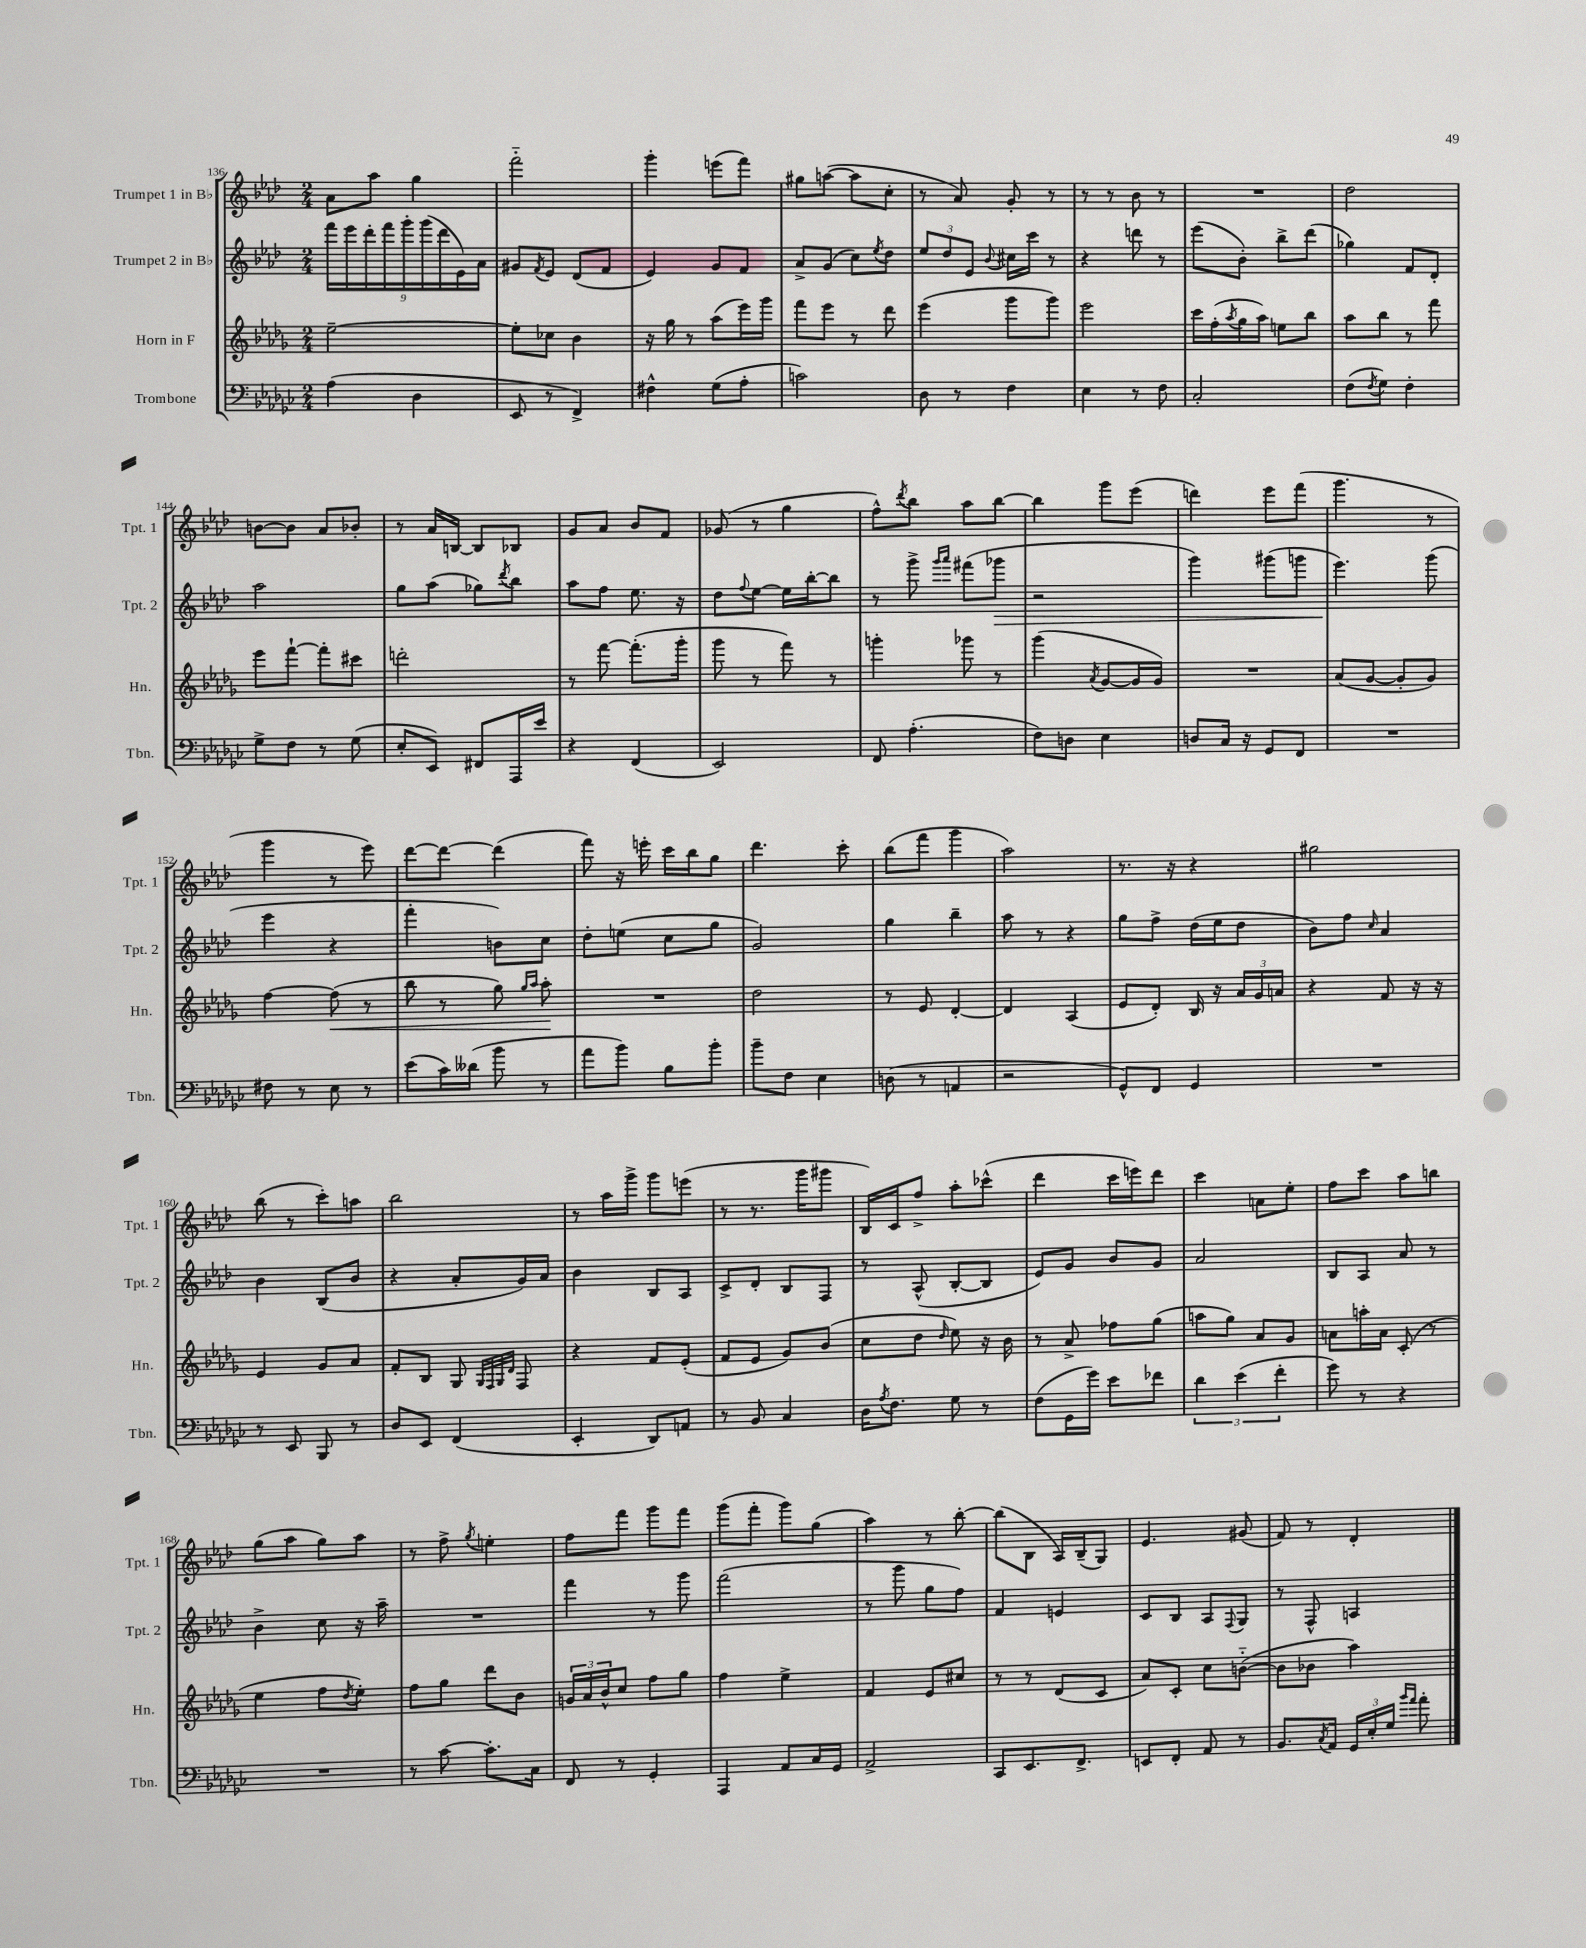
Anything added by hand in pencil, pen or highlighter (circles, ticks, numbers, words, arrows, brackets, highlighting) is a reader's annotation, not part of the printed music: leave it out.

**kern	**kern	**dynam	**kern	**dynam	**kern
*part4	*part3	*part3	*part2	*part2	*part1
*staff4	*staff3	*staff3	*staff2	*staff2	*staff1
*I"Trombone	*I"Horn in F	*	*I"Trumpet 2 in B♭	*	*I"Trumpet 1 in B♭
*I'Tbn.	*I'Hn.	*	*I'Tpt. 2	*	*I'Tpt. 1
*clefF4	*clefG2	*	*clefG2	*	*clefG2
*k[b-e-a-d-g-c-]	*k[b-e-a-d-g-]	*	*k[b-e-a-d-]	*	*k[b-e-a-d-]
*M2/4	*M2/4	*	*M2/4	*	*M2/4
=136	=136	=136	=136	=136	=136
(4A-\	[2ee-~\	.	18fff\LL	.	8a-\L
.	.	.	18eee-\	.	.
.	.	.	18ddd-'\	.	.
.	.	.	.	.	8aa-\J
.	.	.	18fff\	.	.
.	.	.	18ggg'\	.	.
4D-\	.	.	.	.	4gg\
.	.	.	(18ggg\	.	.
.	.	.	18ddd-\	.	.
.	.	.	18e-\)	.	.
.	.	.	18a-\JJ	.	.
=137	=137	=137	=137	=137	=137
8EE-/	8ee-'\L]	.	8g#X/L	.	2fff\
.	.	.	8qf/	.	.
8r	8cc-X\J	.	8e-/J	.	.
4FF^/)	4b-\	.	(8d-/L	.	.
.	.	.	8f/J	.	.
=138	=138	=138	=138	=138	=138
4F#X^^\	16r	.	4e-/)	.	4ggg'\
.	16gg-\	.	.	.	.
.	8r	.	.	.	.
(8G-\L	(8aa-\L	.	8g/L	.	(8eeen\L
8A-'\J	16eee-\L)	.	8f/J	.	8fff\J)
.	16ggg-\JJ	.	.	.	.
=139	=139	=139	=139	=139	=139
2cn\)	8fff\L	.	8a-^/L	.	8gg#X\L
.	8eee-\J	.	(8g/J	.	([8aan\J
.	8r	.	8cc\L)	.	8aa\L]
.	.	.	8qee-/	.	.
.	8ddd-\	.	8dd-\J	.	8cc'\J
=140	=140	=140	=140	=140	=140
8D-\	(4eee-\	.	12ee-/L	.	8r
.	.	.	12dd-/	.	.
8r	.	.	.	.	8a-/)
.	.	.	12e-/J	.	.
.	.	.	8qqb-/	.	.
4F\	8ggg-\L	.	16cc#X\LL	.	8g'/
.	.	.	16ccc\JJ	.	.
.	8ggg-\J)	.	8r	.	8r
=141	=141	=141	=141	=141	=141
4E-\	2eee-\	.	4r	.	8r
.	.	.	.	.	8r
8r	.	.	8dddn\	.	8b-\
8F\	.	.	8r	.	8r
=142	=142	=142	=142	=142	=142
2C-'/	16ccc\LL	.	(8eee-\L	.	2r
.	(16ff'\	.	.	.	.
.	8qaa-/	.	.	.	.
.	16gg-\	.	8b-'\J)	.	.
.	16aa-\JJ)	.	.	.	.
.	8een\L	.	8bb-^\L	.	.
.	8bb-\J	.	(8ddd-\J	.	.
=143	=143	=143	=143	=143	=143
(8F\L	8aa-\L	.	4gg-X\)	.	2dd-\
8qF/	.	.	.	.	.
8G-\J)	8bb-\J	.	.	.	.
4F'\	8r	.	8f/L	.	.
.	8fff\	.	8d-'/J	.	.
!!LO:LB:g=z
=144	=144	=144	=144	=144	=144
8G-^\L	8eee-\L	.	2aa-\	.	[8bn\L
8F\J	[8fff`\J	.	.	.	8b\J]
8r	8fff'\L]	.	.	.	8a-/L
(8G-\	8ccc#X\J	.	.	.	8b-X'/J
=145	=145	=145	=145	=145	=145
8E-'/L	2dddn'\	.	8gg\L	.	8r
8EE-/J)	.	.	(8aa-\J	.	16a-/LL
.	.	.	.	.	[16Bn/JJ
8FF#X/L	.	.	8gg-X\L)	.	8B/L]
.	.	.	8qddd-/	.	.
16AAA-/L	.	.	8bb-\J	.	8B-X/J
16e-/JJ	.	.	.	.	.
=146	=146	=146	=146	=146	=146
4r	8r	.	8aa-\L	.	8g/L
.	[8fff\	.	8ff\J	.	8a-/J
(4FF/	(8.fff'\L]	.	8.ee-\	.	8b-/L
.	.	.	.	.	8f/J
.	16ggg-'\Jk	.	16r	.	.
=147	=147	=147	=147	=147	=147
2EE-/)	8ggg-\	.	8dd-\L	.	(8g-X/
.	.	.	8qqff/	.	.
.	8r	.	[8ee-\J	.	8r
.	8fff\)	.	16ee-\LL]	.	4gg\
.	.	.	[16bb-'\J	.	.
.	8r	.	8bb-\J]	.	.
=148	=148	=148	=148	=148	=148
8FF/	4gggn'\	.	8r	.	8ff^^\L)
.	.	.	.	.	8qddd-/
(4.A-'\	.	.	8ggg^\	.	8bb-\J
.	.	.	16qqggg/LL	.	.
.	.	.	16qqaaa-/JJ	.	.
.	8ggg-X\	.	(8fff#X\L	.	8aa-\L
!	!	!	!	!LO:HP:b	!
.	8r	.	8ggg-X\J	>	[8bb-\J
=149	=149	=149	=149	=149	=149
8F\L)	(4ggg-\	.	2r	.	4bb-\]
8Dn\J	.	.	.	.	.
.	8qa-/	.	.	.	.
4E-\	[8g-/L	.	.	.	8ggg\L
.	16g-/L]	.	.	.	(8eee-\J
.	16g-/JJ)	.	.	.	.
=150	=150	=150	=150	=150	=150
8Dn/L	2r	.	4ggg\)	.	4dddn\)
16C-/Jk	.	.	.	.	.
16r	.	.	.	.	.
8GG-/L	.	.	(8ggg#X\L	.	8eee-\L
8FF/J	.	.	8gggn\J	.	(8fff\J
=151	=151	=151	=151	=151	=151
2r	(8a-/L	.	4.eee-\)	.	4.ggg\
.	[8g-/J	.	.	.	.
.	8g-'/L]	.	.	.	.
.	8g-/J)	.	(8ggg\	]	8r
!!LO:LB:g=z
=152	=152	=152	=152	=152	=152
8F#X\	[4ff\	.	4eee-\	.	4ggg\
8r	.	.	.	.	.
!	!	!LO:HP:b	!	!	!
8E-\	(8ff\]	<	4r	.	8r
8r	8r	.	.	.	8eee-\)
=153	=153	=153	=153	=153	=153
(8e-\L	8bb-\	.	4fff'\	.	[8ddd-\L
16c-\L)	8r	.	.	.	8ddd-\J_
(16d--X\JJ	.	.	.	.	.
8b-\	8gg-\)	.	8bn\L)	.	(4ddd-\]
.	16qqgg-/LL	.	.	.	.
.	16qqaa-/JJ	.	.	.	.
8r	8aa-'\	.	8cc\J	.	.
.	.	[	.	.	.
=154	=154	=154	=154	=154	=154
8a-\L	2r	.	8dd-'\L	.	8fff\)
8b-\J)	.	.	(8een\J	.	16r
.	.	.	.	.	16eeen'\
8B-\L	.	.	8cc\L	.	16ccc\LL
.	.	.	.	.	16bb-\J
8b-'\J	.	.	8gg\J	.	8gg\J
=155	=155	=155	=155	=155	=155
8b-~\L	2dd-\	.	2g/)	.	4.ddd-\
8F\J	.	.	.	.	.
4E-\	.	.	.	.	.
.	.	.	.	.	8ccc'\
=156	=156	=156	=156	=156	=156
(8Dn\	8r	.	4gg\	.	(8bb-\L
8r	8e-/	.	.	.	8fff\J
4AAn/	[4d-'/	.	4bb-~\	.	4ggg\
=157	=157	=157	=157	=157	=157
2r	4d-/]	.	8aa-\	.	2aa-\)
.	.	.	8r	.	.
.	(4A-/	.	4r	.	.
=158	=158	=158	=158	=158	=158
8GG-^^/L)	8e-/L	.	8gg\L	.	8.r
8FF/J	8d-'/J)	.	8ff^\J	.	.
.	.	.	.	.	16r
4GG-/	16B-/	.	(16dd-\LL	.	4r
.	16r	.	16ee-\J	.	.
.	24a-/LL	.	8dd-\J	.	.
.	24g-/	.	.	.	.
.	24an/JJ	.	.	.	.
=159	=159	=159	=159	=159	=159
2r	4r	.	8b-\L)	.	2gg#X\
.	.	.	8ff\J	.	.
.	.	.	16qqcc/	.	.
.	8f/	.	4a-/	.	.
.	16r	.	.	.	.
.	16r	.	.	.	.
!!LO:LB:g=z
=160	=160	=160	=160	=160	=160
8r	4e-/	.	4b-\	.	(8bb-\
8EE-/	.	.	.	.	8r
8BBB-/	8g-/L	.	(8B-/L	.	8ccc'\L)
8r	8a-/J	.	8b-/J	.	8aan\J
=161	=161	=161	=161	=161	=161
8D-/L	8f'/L	.	4r	.	2bb-\
8EE-/J	8B-/J	.	.	.	.
(4FF/	8G-/	.	8a-'/L	.	.
.	32qqG-/LLL	.	.	.	.
.	32qqF/	.	.	.	.
.	32qqG-/	.	.	.	.
.	32qqd-/JJJ	.	.	.	.
.	8F/	.	16g/L)	.	.
.	.	.	16a-/JJ	.	.
=162	=162	=162	=162	=162	=162
4EE-'/	4r	.	4b-\	.	8r
.	.	.	.	.	16aa-\LL
.	.	.	.	.	16ggg^\JJ
8DD-/L)	8f/L	.	8B-/L	.	8ggg\L
8AAn/J	(8e-'/J	.	8A-/J	.	(8eeen\J
=163	=163	=163	=163	=163	=163
8r	8f/L	.	8c^/L	.	8r
8BB-/	8e-/J	.	8d-'/J	.	8.r
4C-/	8g-/L)	.	8B-/L	.	.
.	.	.	.	.	16ggg\KL
.	(8b-/J	.	8F/J	.	8ggg#X\J
=164	=164	=164	=164	=164	=164
16D-\KL	8cc\L	.	8r	.	16B-/LL)
8qA-/	.	.	.	.	.
8.F\J	.	.	.	.	16c/J
.	8dd-\J	.	(8A-^^/	.	8ff^/J
.	16qqdd-/	.	.	.	.
8G-\	8ee-\)	.	[8B-'/L	.	8aa-'\L
8r	16r	.	8B-/J]	.	(8ccc-X^^\J
.	16b-\	.	.	.	.
=165	=165	=165	=165	=165	=165
(8F\L	8r	.	8e-/L)	.	4ddd-\
16GG-\L	8a-^/	.	8g/J	.	.
16g-\JJ)	.	.	.	.	.
8e-\L	8ff-X\L	.	8b-/L	.	16ccc\LL
.	.	.	.	.	16eeen\J)
8f-X\J	(8gg-\J	.	8g/J	.	8ddd-\J
=166	=166	=166	=166	=166	=166
6d-\	8aan\L	.	2a-/	.	4ccc\
.	8gg-\J)	.	.	.	.
(6e-\	.	.	.	.	.
.	8a-/L	.	.	.	8an\L
6f'\	.	.	.	.	.
.	8g-/J	.	.	.	8ee-'\J
=167	=167	=167	=167	=167	=167
8g-\)	8an\L	.	8B-/L	.	8ff\L
8r	16aan'\L	.	8A-/J	.	8ccc\J
.	16a\JJ	.	.	.	.
4r	(8c'/	.	8a-/	.	8aa-\L
.	8r	.	8r	.	8bbn\J
!!LO:LB:g=z
=168	=168	=168	=168	=168	=168
2r	4ee-\	.	4b-^\	.	(8gg\L
.	.	.	.	.	8aa-\J
.	8ff\L	.	8cc\	.	8gg\L)
.	8qdd-/	.	.	.	.
.	8ee-'\J)	.	16r	.	8aa-\J
.	.	.	16aa-~\	.	.
=169	=169	=169	=169	=169	=169
8r	8ff\L	.	2r	.	8r
[8c-\	8gg-\J	.	.	.	8ff^\
.	.	.	.	.	8qgg/
8.c-'\L]	8ddd-\L	.	.	.	4een'\
.	8b-\J	.	.	.	.
16C-\Jk	.	.	.	.	.
=170	=170	=170	=170	=170	=170
8FF/	24gn/LL	.	4fff\	.	8ff\L
.	24a-/	.	.	.	.
.	24b-^^/J	.	.	.	.
8r	8cc/J	.	.	.	8fff\J
4GG-'/	8ff\L	.	8r	.	8ggg\L
.	8gg-\J	.	8ggg\	.	8fff\J
=171	=171	=171	=171	=171	=171
4AAA-/	4ff\	.	(2fff\	.	(8ggg\L
.	.	.	.	.	8fff'\J
8AA-/L	4ee-^\	.	.	.	8ggg\L)
16C-/L	.	.	.	.	(8gg\J
16GG-/JJ	.	.	.	.	.
=172	=172	=172	=172	=172	=172
2AA-^/	4f/	.	8r	.	4aa-\)
.	.	.	8ggg\	.	.
.	8e-/L	.	8gg\L	.	8r
.	8cc#X/J	.	8ff\J)	.	[8bb-'\
=173	=173	=173	=173	=173	=173
8CC-/L	8r	.	4f/	.	(8bb-\L]
8.EE-/	8r	.	.	.	8B-\J
.	(8d-/L	.	4en/	.	16A-/LL)
8.FF^/J	.	.	.	.	(16B-~/J
.	8c/J	.	.	.	8G/J)
=174	=174	=174	=174	=174	=174
8EEn/L	8a-/L)	.	8c/L	.	4.e-/
8FF'/J	8c'/J	.	8B-/J	.	.
8AA-/	8cc\L	.	8A-/L	.	.
.	.	.	8qqF/	.	.
8r	([8bn\J	.	8G/J	.	(8g#X/
=175	=175	=175	=175	=175	=175
8.BB-/L	8b\L]	.	8r	.	8f/)
.	8b-X\J	.	8F^^/	.	8r
8qC-/	.	.	.	.	.
16AA-/Jk	.	.	.	.	.
24GG-/LL	4aa-\)	.	4An/	.	4d-'/
24E-'/	.	.	.	.	.
24G-/JJ	.	.	.	.	.
16qqb-/LL	.	.	.	.	.
16qqa-/JJ	.	.	.	.	.
8a-'\	.	.	.	.	.
==	==	==	==	==	==
*-	*-	*-	*-	*-	*-
